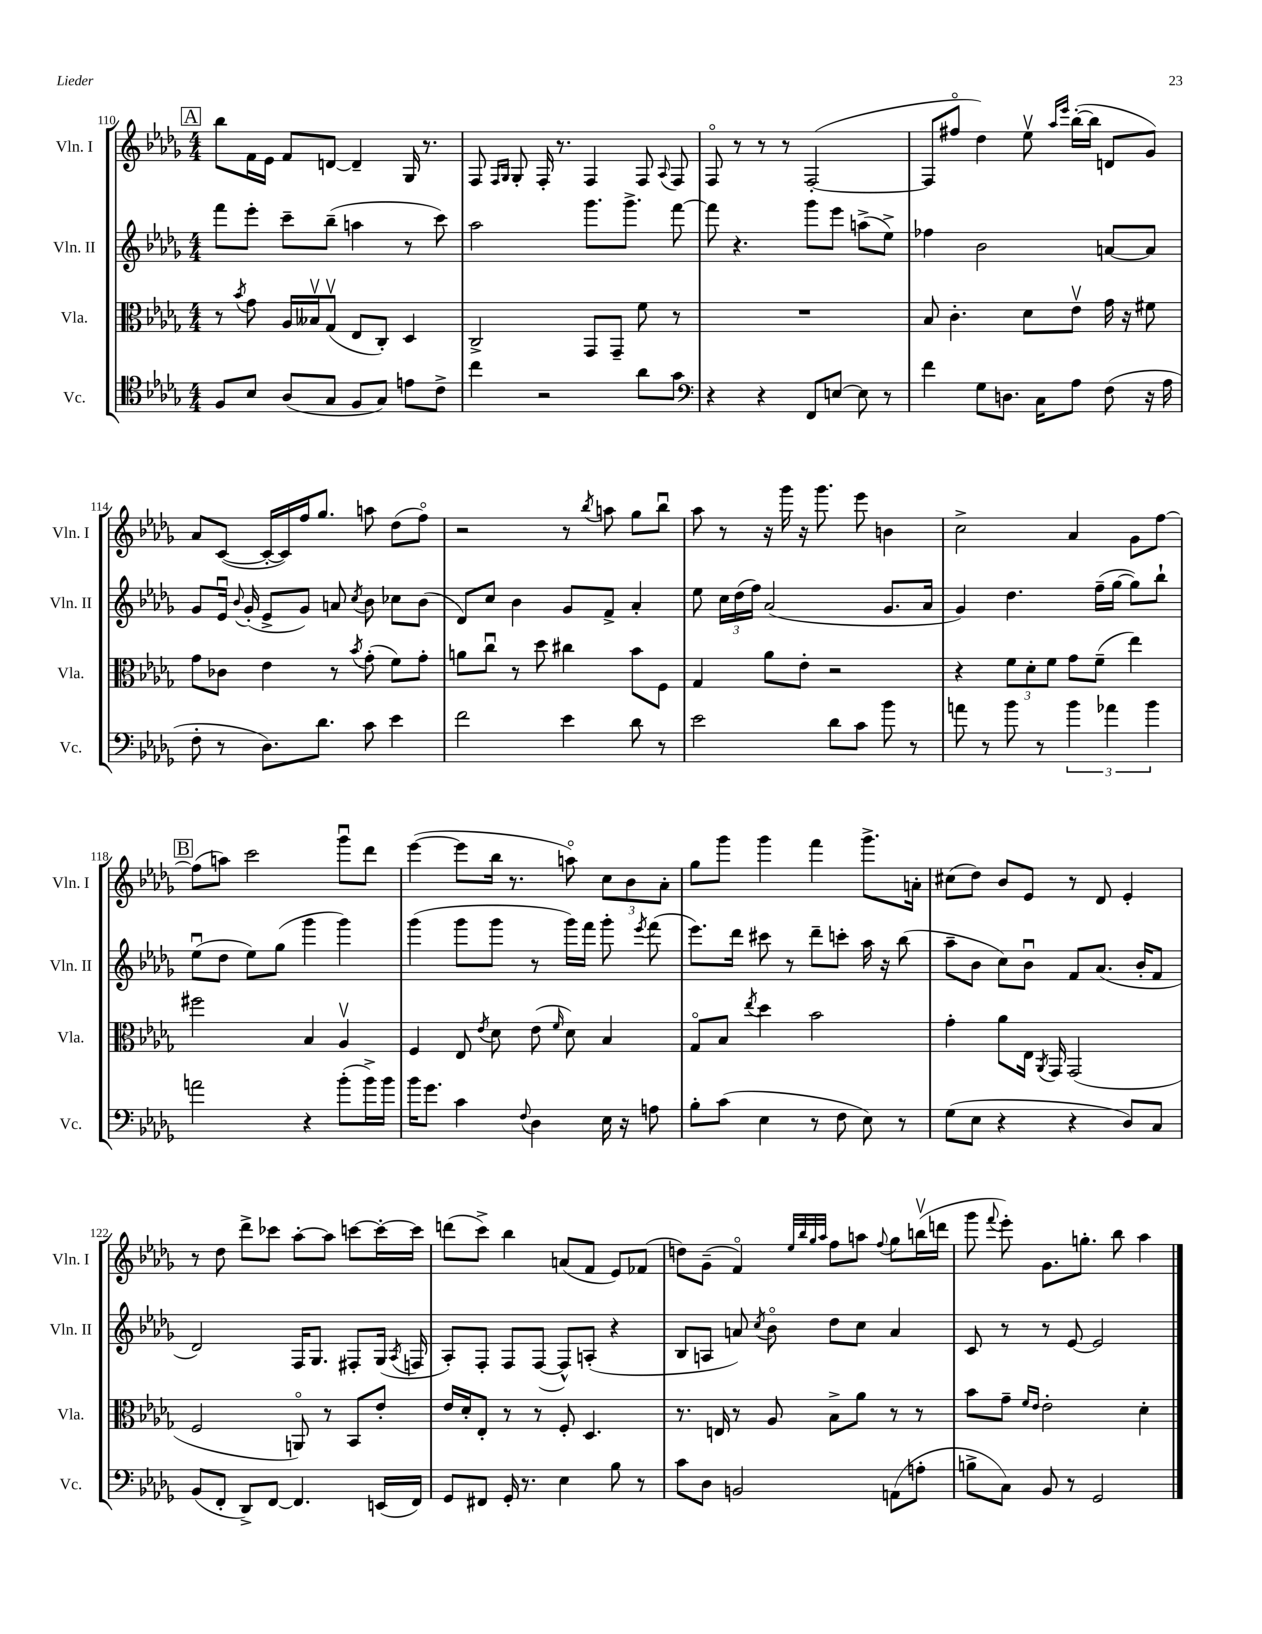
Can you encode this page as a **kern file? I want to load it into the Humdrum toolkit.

**kern	**kern	**kern	**kern
*staff4	*staff3	*staff2	*staff1
*clefC4	*clefC3	*clefG2	*clefG2
*k[b-e-a-d-g-]	*k[b-e-a-d-g-]	*k[b-e-a-d-g-]	*k[b-e-a-d-g-]
*M4/4	*M4/4	*M4/4	*M4/4
8F	8r	8fff	8bb-
.	8qb-	.	.
8B-	8g-	8eee-'	16f
.	.	.	16e-
(8A-	16A-	8ccc~	8f
.	16B--v	.	.
8G-	(8G-v	(8bb-~	[8d
8F	8E-	4aa	4d~]
8G-)	8C')	.	.
8e	4D-	8r	16G-
.	.	.	8.r
8c^	.	8ccc)	.
=	=	=	=
4cc	2C^	2aa-	8F
.	.	.	16qqF
.	.	.	16qqG-
.	.	.	8G-'
2r	.	.	16F'
.	.	.	8.r
.	8GG-	8.ggg-	4F
.	8GG-~	.	.
.	.	8.ggg-^	.
8a-	8f	.	8F
.	.	.	8qqA-
8g-	8r	[8fff	8F
=	=	=	=
*clefF4	*	*	*
4r	1r	8fff]	8Fo
.	.	4.r	8r
4r	.	.	8r
.	.	.	8r
8FF	.	8ggg-	([2F'
[8E	.	8eee-	.
8E]	.	(8aa^	.
8r	.	8ee-^)	.
=	=	=	=
4f	8B-	4ff-	8F]
.	4.c'	.	8ff#o
8G-	.	2b-	4dd-)
8.D	.	.	.
.	8d-	.	8ee-v
16C	.	.	.
.	.	.	16qqaa-
.	.	.	16qqeee-
8A-	8e-v	.	([16bb-'
.	.	.	16bb-]
(8F	16g-	[8a	8d
.	16r	.	.
16r	8f#	8a]	8g-)
16A-	.	.	.
=	=	=	=
8F'	8g-	8g-	8a-
8r	8c-	16e-u	([8c
.	.	8qqb-	.
.	.	(16g-'	.
8.D-)	4e-	8e-^	16c'_
.	.	.	16c])
.	.	8g-)	16ff
8.d-	.	.	8.gg-
.	8r	8a	.
.	8qb-	8qcc	.
8c	(8g-'	8b-	8aa
4e-	8f)	8cc-	(8dd-
.	8g-'	(8b-	8ffo)
=	=	=	=
2f	8a	8d-)	2r
.	8ccu	8cc	.
.	8r	4b-	.
.	8dd-	.	.
4e-	4cc#	8g-	8r
.	.	.	8qbb-
.	.	8f^	8aa
8d-	8b-	4a-'	8gg-
8r	8F	.	8bb-u
=	=	=	=
2e-	4G-	8ee-	8aa-
.	.	24cc	8r
.	.	(24dd-	.
.	.	24ff)	.
.	8a-	(2a-	16r
.	.	.	16ggg-
.	8e-'	.	16r
.	.	.	8.ggg-
8d-	2r	.	.
8c	.	.	8eee-
8b-	.	8.g-	4b
8r	.	.	.
.	.	16a-	.
=	=	=	=
8a	4r	4g-)	2cc^
8r	.	.	.
8b-	12f	4.dd-	.
.	12d-'	.	.
8r	.	.	.
.	12f	.	.
6b-	8g-	.	4a-
.	(8f~	(16ff~	.
6a-	.	.	.
.	.	[16gg-	.
.	4ee-)	8gg-])	8g-
6b-	.	.	.
.	.	8bb-`	[8ff
=	=	=	=
2a	2ff#	(8ee-u	(8ff]
.	.	8dd-	8aa)
.	.	8ee-)	2ccc
.	.	(8gg-	.
4r	4B-	4ggg-	.
(8b-'	4A-v	4ggg-)	8ggg-u
16b-^)	.	.	8ddd-
16b-	.	.	.
=	=	=	=
16b-	4F	(4ggg-	([4eee-
8.g-	.	.	.
4c	8E-	8ggg-	8eee-]
.	8qe-	.	.
.	8d-	8ggg-	16bb-
.	.	.	8.r
8qqF	.	.	.
4D-	(8e-	8r	.
.	16qqf	.	.
.	8d-)	16ggg-)	8aao)
.	.	16fff	.
16E-	4B-	8ggg-'	12cc
16r	.	.	.
.	.	.	12b-
.	.	8qeee-	.
8A	.	(8fff	.
.	.	.	12a-'
=	=	=	=
8B-'	8G-o	8.eee-)	8gg-
(8c	8B-	.	8ggg-
.	.	16ddd-	.
.	8qee-	.	.
4E-	4dd-	8ccc#	4ggg-
.	.	8r	.
8r	2b-	8ddd-~	4fff
8F	.	8ccc'	.
8E-)	.	16aa-	8.ggg-^
.	.	16r	.
8r	.	(8bb-	.
.	.	.	16a'
=	=	=	=
(8G-	4g-'	8aa-~	(8cc#
8E-	.	8b-	8dd-)
4r	8a-	8cc)	8b-
.	16E-	8b-u	8e-
.	8qAA-	.	.
.	16GG-	.	.
4r	(2GG-	8f	8r
.	.	(8.a-	8d-
8D-)	.	.	4e-'
.	.	16b-'	.
8C	.	8f	.
=	=	=	=
(8BB-	2F	2d-)	8r
8FF'	.	.	8dd-
8DD-^)	.	.	8ddd-^
[8FF	.	.	8ccc-
4.FF]	8AAo)	16F	[8aa-'
.	.	8.G-	.
.	8r	.	8aa-]
.	8BB-	8F#'	[8ccc
(16EE	8e-'	(16G-	16ccc'_
.	.	8qA-	.
16FF)	.	16F	16ccc]
=	=	=	=
8GG-	16e-	8A-')	(8ddd
.	16d-'	.	.
8FF#	8E-'	8F'	8ccc^)
16GG-'	8r	8F	4bb-
8.r	.	.	.
.	8r	([8F	.
4E-	8F'	8F^^])	(8a
.	4.D-	(8A'	8f
8B-	.	4r	8e-)
8r	.	.	(8f-
=	=	=	=
8c	8.r	8B-	8dd)
8D-	.	8A	(8g-~
.	16E	.	.
2BB	8r	8a)	4fo)
.	.	8qcc	.
.	8A-	8b-o	.
.	.	.	32qqee-
.	.	.	32qqbb-
.	.	.	32qqgg-
.	.	.	32qqaa-
.	8B-^	8dd-	8ff
.	8a-	8cc	8aa
.	.	.	8qqff
(8AA	8r	4a	8gg-
8A'	8r	.	(16bbv
.	.	.	16ddd
=	=	=	=
8B^	8b-	8c	8ggg-
.	.	.	8qqfff
8C)	8g-~	8r	8eee-')
.	16qqf	.	.
.	16qqe-	.	.
8BB-	2e-'	8r	8.g-
8r	.	[8e-	.
.	.	.	8.gg'
2GG-	.	2e-]	.
.	.	.	8bb-
.	4d-'	.	4aa-
==	==	==	==
*-	*-	*-	*-
